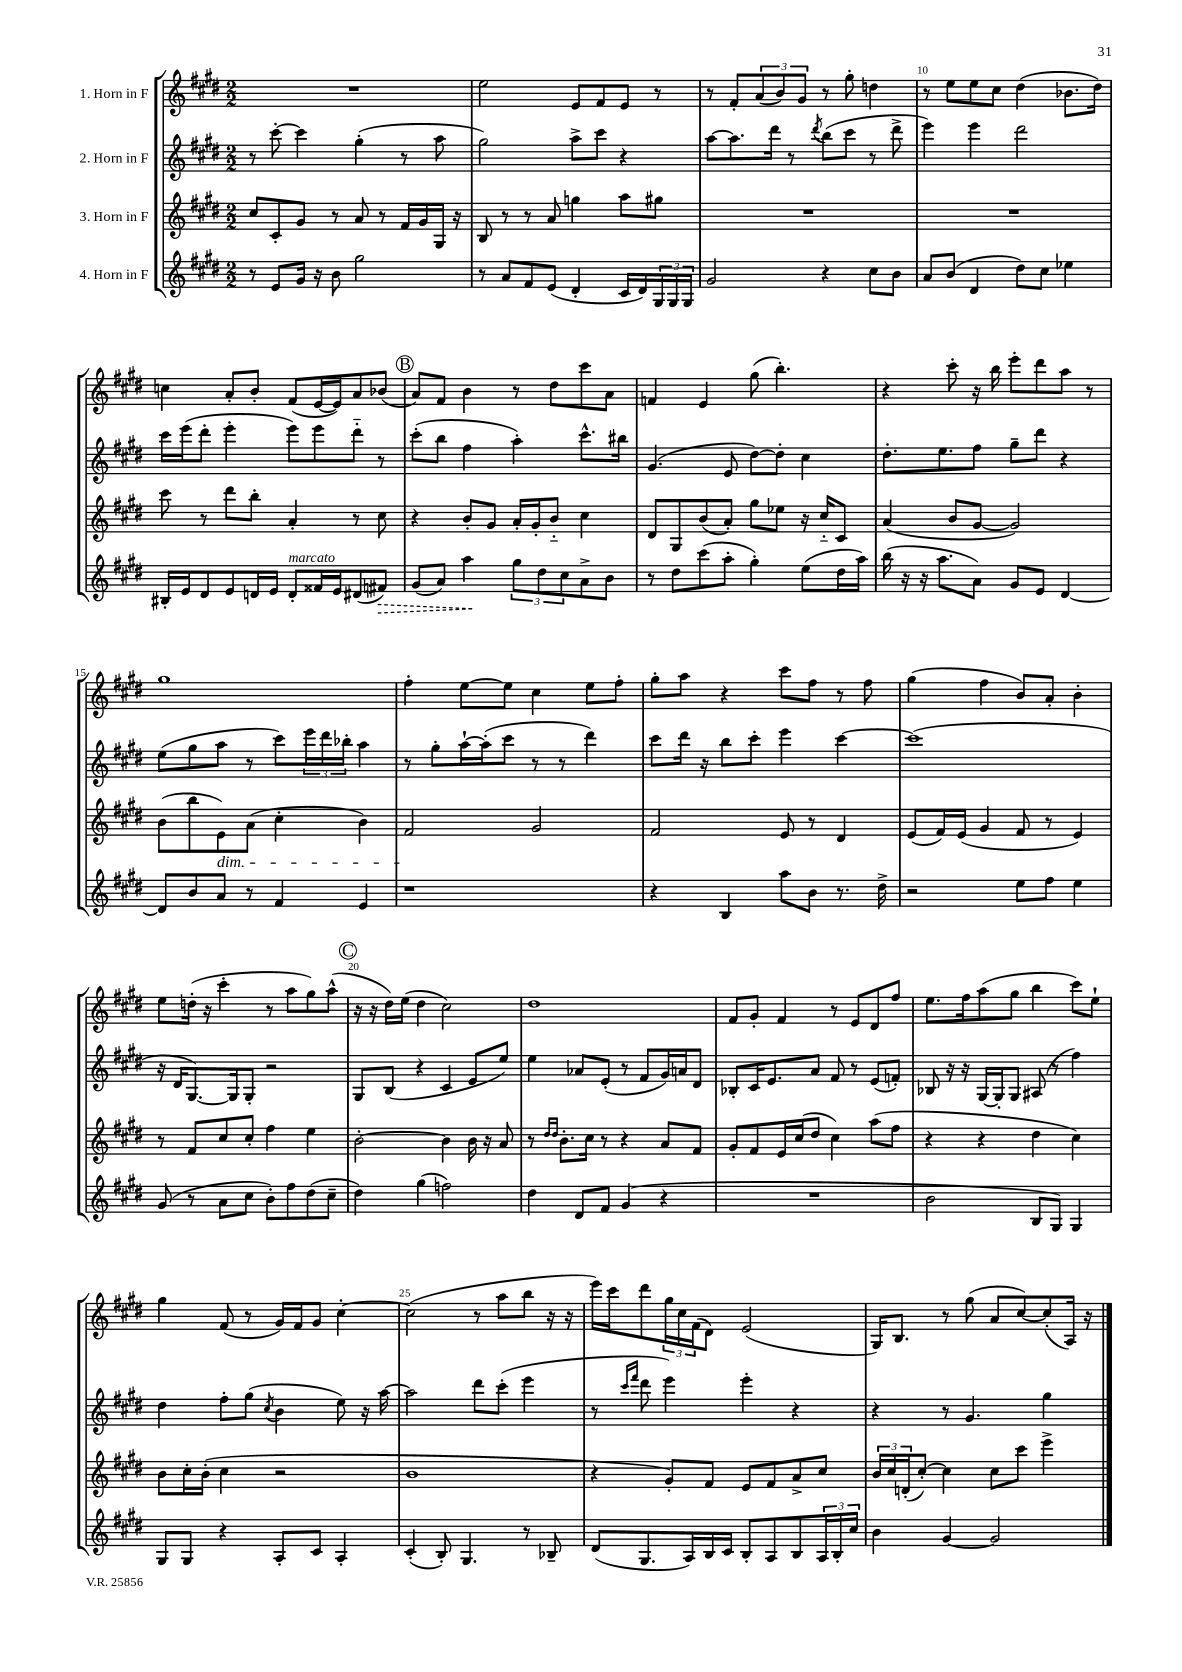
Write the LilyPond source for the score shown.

<<
\new StaffGroup <<
\new Staff = "s0" \with { instrumentName = "1. Horn in F" } {
    \clef treble \key e \major \numericTimeSignature \time 2/2
    R1 |
    e''2 e'8 fis'8 e'8 r8 |
    r8 fis'8-. \tuplet 3/2 { a'8( b'8) gis'8 } r8 gis''8-. d''4 |
    r8 e''8 e''8 cis''8 dis''4( bes'8. dis''16) |
    c''4 a'8-. b'8-. fis'8( e'16~ e'16) a'8 bes'8( |
    \mark \markup { \circle "B" } a'8) fis'8 b'4 r8 dis''8 cis'''8 a'8 |
    f'4 e'4 gis''8( b''4.-.) |
    r4 cis'''8-. r16 b''16 e'''8-. dis'''8 a''8 r8 |
    gis''1 |
    fis''4-. e''8~ e''8 cis''4 e''8 fis''8-. |
    gis''8-. a''8 r4 cis'''8 fis''8 r8 fis''8 |
    gis''4( fis''4 b'8) a'8-. b'4-. |
    e''8 d''16-.( r16 cis'''4-. r8 a''8 gis''8) a''8-^( |
    \mark \markup { \circle "C" } r16 r16 dis''16) e''16( dis''4 cis''2) |
    dis''1 |
    fis'8 gis'8-. fis'4 r8 e'8 dis'8 fis''8 |
    e''8. fis''16 a''8( gis''8 b''4 cis'''8) e''8-! |
    gis''4 fis'8( r8 gis'16) fis'16 gis'8 cis''4~-. |
    cis''2( r8 a''8 b''8 r16 r16 |
    e'''16) cis'''16 dis'''8 \tuplet 3/2 { gis''16 cis''16 fis'16( } dis'8) e'2( |
    gis16) b8. r8 gis''8( a'8 cis''8~) cis''8-.( a16) r16 \bar "|." |
}
\new Staff = "s1" \with { instrumentName = "2. Horn in F" } {
    \clef treble \key e \major \numericTimeSignature \time 2/2
    r8 cis'''8~-. cis'''4 gis''4-.( r8 a''8 |
    gis''2) a''8-> cis'''8 r4 |
    a''8~ a''8. dis'''16 r8 \acciaccatura { dis'''8 } b''8( cis'''8 r8 dis'''8-> |
    e'''4) e'''4 dis'''2 |
    cis'''16 e'''16( dis'''8-. e'''4-. e'''8) e'''8 dis'''8-_ r8 |
    \mark \markup { \circle "B" } cis'''8-.( b''8 fis''4 a''4-.) cis'''8.-^ bis''16 |
    gis'4.( e'8 dis''8~) dis''8-. cis''4 |
    dis''8.-. e''8. fis''8 gis''8-- dis'''8 r4 |
    e''8( gis''8 a''8 r8 cis'''8) \tuplet 3/2 { e'''16 dis'''16 bes''16-. } a''4 |
    r8 gis''8-. a''16~-! a''16-.( cis'''8 r8 r8 dis'''4) |
    cis'''8 dis'''16 r16 b''8 cis'''8-. e'''4 cis'''4~ |
    cis'''1( |
    r16 dis'16 gis8.~) gis16 gis8-. r2 |
    \mark \markup { \circle "C" } gis8 b8( r4 cis'4 e'8 e''8) |
    e''4 aes'8 e'8-.( r8 fis'8 gis'16) a'16 dis'8 |
    bes8-. cis'16 e'8. a'8 fis'8 r8 e'8( f'8-.) |
    bes8 r16 r16 gis16~ gis16-. gis8 ais8( r8 fis''4) |
    dis''4 fis''8-. gis''8( \acciaccatura { cis''8 } b'4 e''8) r16 a''16~ |
    a''2 dis'''8 cis'''8-.( e'''4 |
    r8 \grace { cis'''16 fis'''16 } dis'''8 e'''4) e'''4-. r4 |
    r4 r8 gis'4. gis''4 \bar "|." |
}
\new Staff = "s2" \with { instrumentName = "3. Horn in F" } {
    \clef treble \key e \major \numericTimeSignature \time 2/2
    cis''8 cis'8-. gis'8 r8 a'8 r8 fis'16 gis'16 gis16 r16 |
    b8 r8 r8 a'8 g''4 a''8 gis''8 |
    R1 |
    R1 |
    cis'''8 r8 dis'''8 b''8-. a'4-. r8 cis''8 |
    \mark \markup { \circle "B" } r4 b'8-. gis'8 a'16-. gis'16-. b'8-_ cis''4 |
    dis'8 gis8 b'8( a'8-.) gis''8 ees''8 r16 cis''16-_ cis'8 |
    a'4( b'8 gis'8~ gis'2) |
    b'8( b''8 e'8\dim) a'8( cis''4-. b'4) |
    fis'2\! gis'2 |
    fis'2 e'8 r8 dis'4 |
    e'8( fis'16) e'16( gis'4 fis'8 r8 e'4) |
    r8 fis'8 cis''8 cis''8-. fis''4 e''4 |
    \mark \markup { \circle "C" } b'2~-. b'4 b'16 r16 a'8 |
    r8 \grace { dis''16 dis''16 } b'8.-. cis''16 r8 r4 a'8 fis'8 |
    gis'8-. fis'8 e'16 cis''16( dis''8 cis''4) a''8( fis''8 |
    r4 r4 dis''4 cis''4) |
    b'8 cis''16-. b'16-.( cis''4 r2 |
    b'1 |
    r4 gis'8-.) fis'8 e'8 fis'8 a'8-> cis''8 |
    \tuplet 3/2 { b'16 cis''16 d'16-.( } cis''8~-.) cis''4 cis''8 cis'''8 e'''4-> \bar "|." |
}
\new Staff = "s3" \with { instrumentName = "4. Horn in F" } {
    \clef treble \key e \major \numericTimeSignature \time 2/2
    r8 e'8 gis'16 r16 b'8 gis''2 |
    r8 a'8 fis'8 e'8( dis'4-. cis'16 dis'16) \tuplet 3/2 { gis16 gis16 gis16 } |
    gis'2 r4 cis''8 b'8 |
    a'8 b'8( dis'4 dis''8) cis''8 ees''4 |
    bis16-. e'16 dis'8 e'8 d'16 e'16 d'8-.^\markup { \italic "marcato" } fisis'16 e'16 dis'8( \once \override Hairpin.style = #'dashed-line fis'8\>) |
    \mark \markup { \circle "B" } gis'8( a'8) a''4\! \tuplet 3/2 { gis''8 dis''8 cis''8 } a'8-> b'8 |
    r8 dis''8 cis'''8( a''8-. gis''4-.) e''8( dis''16 a''16) |
    b''16( r16 r16 a''8. a'8) gis'8 e'8 dis'4~ |
    dis'8 b'8 a'8 r8 fis'4 e'4 |
    r1 |
    r4 b4 a''8 b'8 r8. dis''16-> |
    r2 e''8 fis''8 e''4 |
    gis'8( r8 a'8 cis''8 b'8-.) fis''8 dis''8( cis''8-- |
    \mark \markup { \circle "C" } dis''4) gis''4( f''2) |
    dis''4 dis'8 fis'8 gis'4( r4 |
    R1 |
    b'2 b8 gis8) gis4 |
    gis8 gis8 r4 a8-. cis'8 a4-. |
    cis'4-.( b8-.) gis4. r8 bes8-- |
    dis'8( gis8. a16) b16 cis'16 b8-. a8 b8 \tuplet 3/2 { a16 b16-. cis''16 } |
    b'4 gis'4~ gis'2 \bar "|." |
}
>>
>>
\layout { \context { \Score currentBarNumber = #7 \override BarNumber.break-visibility = ##(#f #t #t) barNumberVisibility = #(every-nth-bar-number-visible 5) } }
